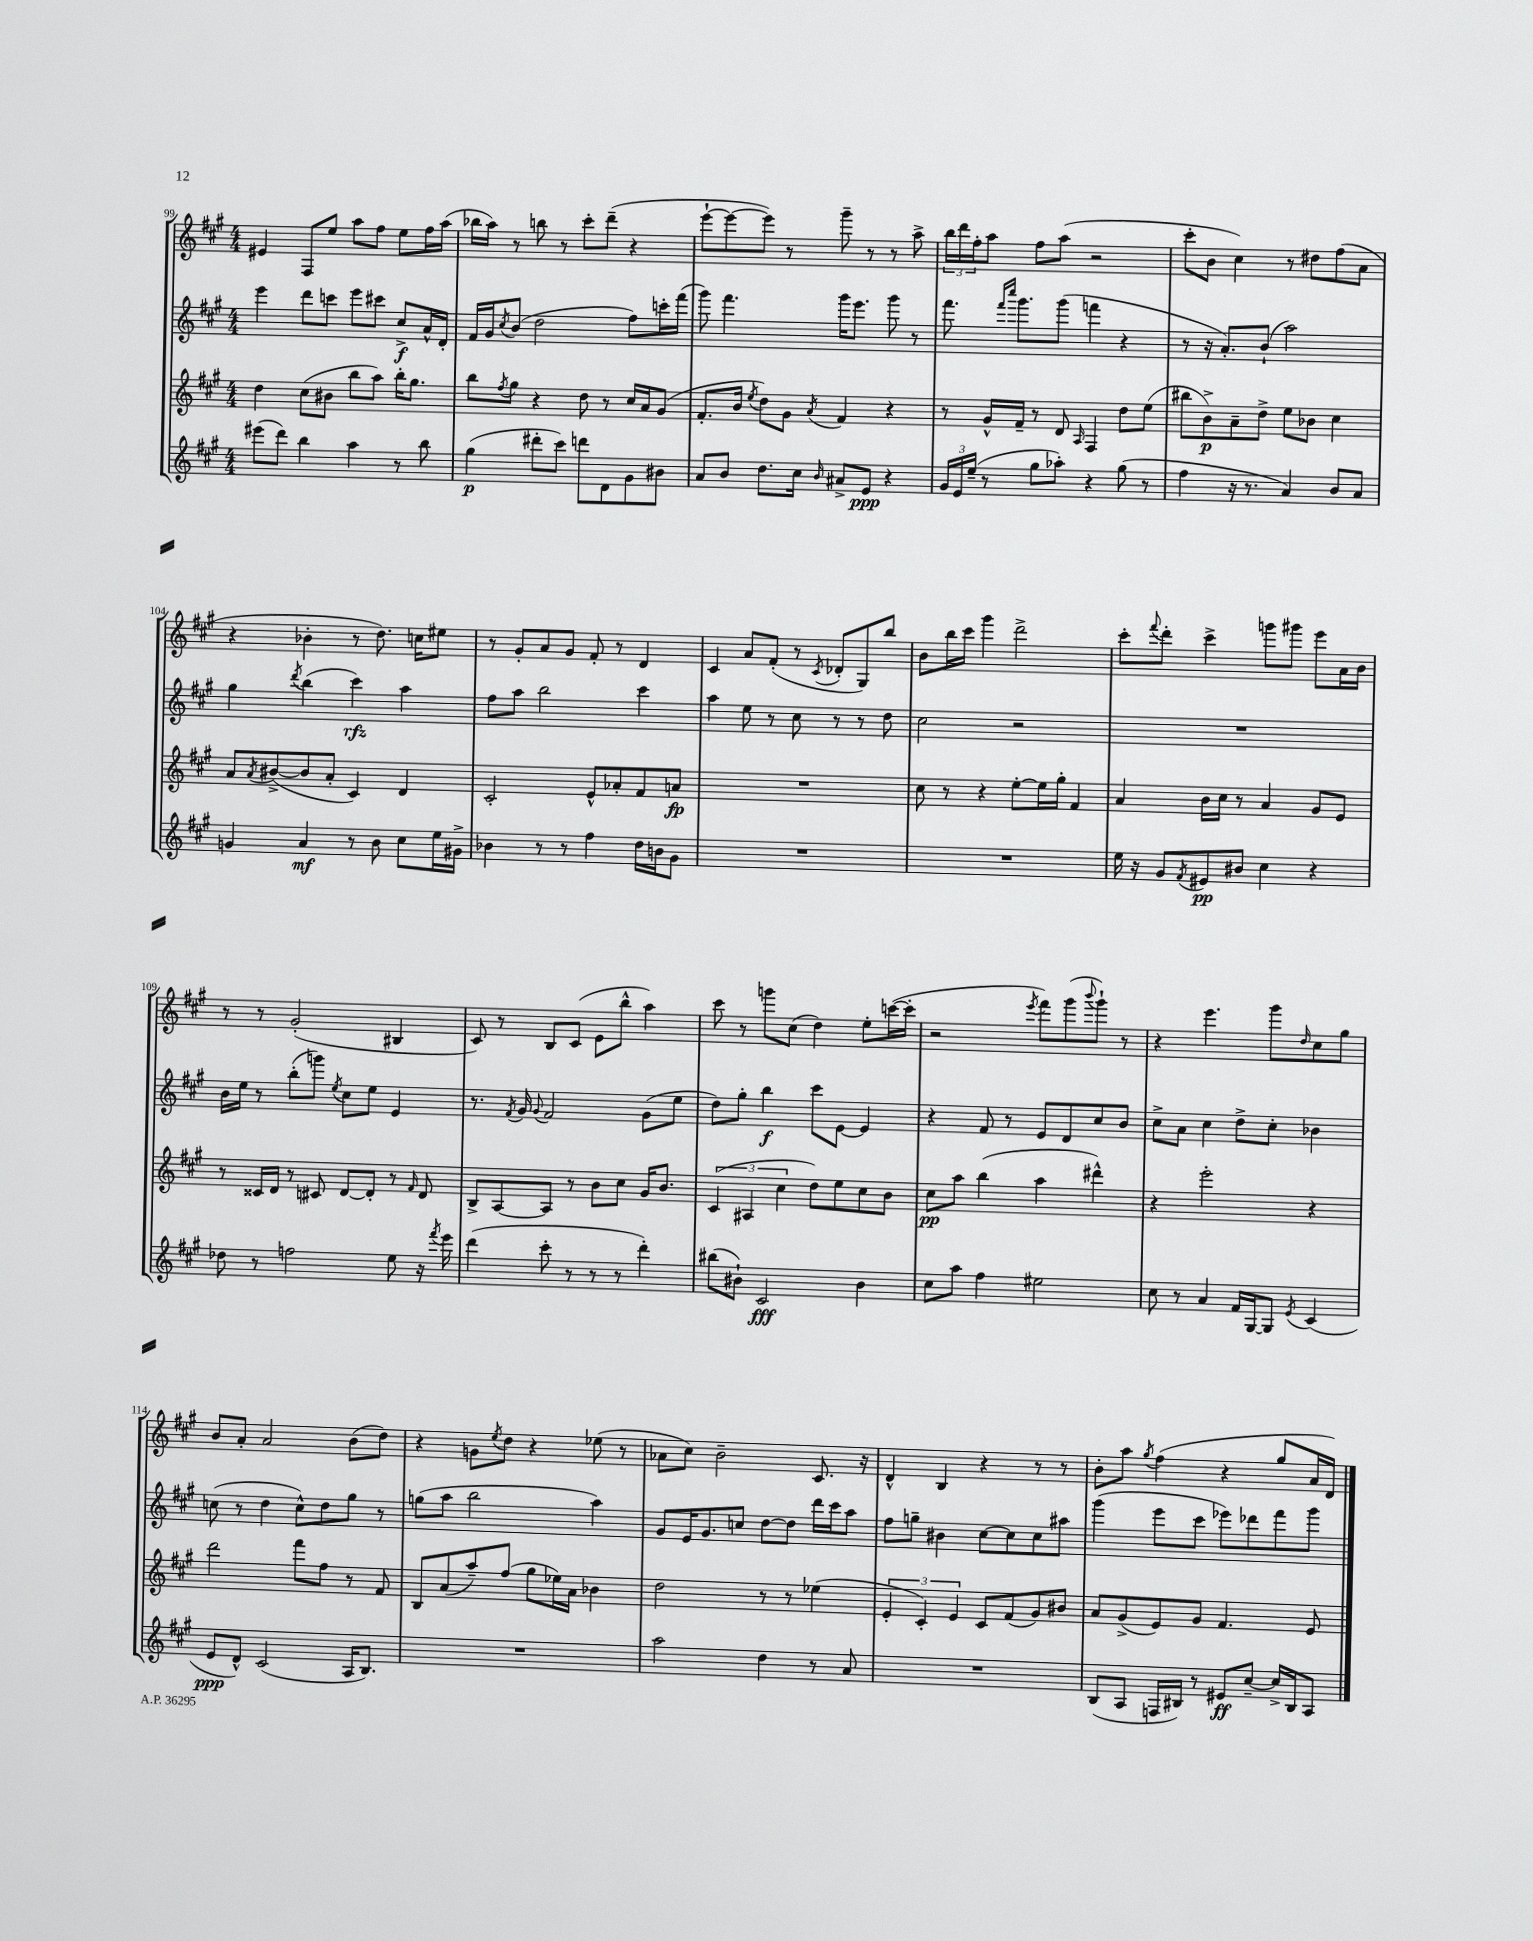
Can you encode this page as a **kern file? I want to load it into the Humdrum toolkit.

**kern	**dynam	**kern	**dynam	**kern	**dynam	**kern
*part4	*part4	*part3	*part3	*part2	*part2	*part1
*staff4	*staff4	*staff3	*staff3	*staff2	*staff2	*staff1
*clefG2	*	*clefG2	*	*clefG2	*	*clefG2
*k[f#c#g#]	*	*k[f#c#g#]	*	*k[f#c#g#]	*	*k[f#c#g#]
*M4/4	*	*M4/4	*	*M4/4	*	*M4/4
=99	=99	=99	=99	=99	=99	=99
(8eee#X\L	.	4dd\	.	4eee\	.	4e#X/
8ddd\J)	.	.	.	.	.	.
4bb\	.	(8cc#\L	.	8ddd\L	.	8F#/L
.	.	8b#X\J	.	8cccn\J	.	8ee/J
4aa\	.	8bb\L	.	8eee\L	.	8aa\L
.	.	8aa\J)	.	8ccc#X\J	.	8ff#\J
8r	.	16bb'\KL	.	8cc#^/L	f	8ee\L
.	.	8.gg#\J	.	.	.	.
8bb\	.	.	.	16a^^/L	.	16ff#\L
.	.	.	.	16d'/JJ	.	(16aa\JJ
=100	=100	=100	=100	=100	=100	=100
(4gg#\	p	8bb\L	.	16f#/LL	.	16bb-X\LL
.	.	.	.	16g#/J	.	16aa\JJ)
.	.	8qff#/	.	8qcc#/	.	.
.	.	8gg#\J	.	(8b/J	.	8r
8ddd#X'\L	.	4r	.	2dd\	.	8bbn\
8ccc#\J)	.	.	.	.	.	8r
8dddn\L	.	8dd\	.	.	.	8ccc#'\L
8d\	.	8r	.	.	.	(8ddd~\J
8g#\	.	16cc#/LL	.	8ff#\L)	.	4r
.	.	16a/J	.	.	.	.
8b#X\J	.	(8g#/J	.	16cccn'\L	.	.
.	.	.	.	(16fff#\JJ	.	.
=101	=101	=101	=101	=101	=101	=101
8a/L	.	8.f#'/L	.	8ggg#\)	.	[8eee`\L
8b/J	.	.	.	4.fff#\	.	8eee\_
.	.	16b/Jk	.	.	.	.
.	.	8qee/	.	.	.	.
8.dd\L	.	8dd\L)	.	.	.	8eee\J])
.	.	8g#\J	.	.	.	8r
16cc#\Jk	.	.	.	.	.	.
16qqb/	.	8qa/	.	.	.	.
8a#X^/L	.	4f#/	.	16ggg#\KL	.	8ggg#~\
.	.	.	.	8.eee\J	.	.
8e/J	ppp	.	.	.	.	8r
4r	.	4r	.	8ggg#\	.	8r
.	.	.	.	8r	.	8aa^\
=102	=102	=102	=102	=102	=102	=102
24g#/LL	.	8r	.	8.fff#\	.	24bb\LL
24e/	.	.	.	.	.	24ddd\
(24ee~/JJ	.	.	.	.	.	24ff#'\J
8r	.	16g#^^/LL	.	.	.	8aa\J
.	.	.	.	16qqfff#/LL	.	.
.	.	.	.	16qqcccc#/JJ	.	.
.	.	16f#~/JJ	.	8.ggg#\L	.	.
8gg#\L	.	8r	.	.	.	8ff#\L
8aa-X'\J)	.	8d/	.	(8ggg#\J	.	(8aa\J
.	.	16qqA/	.	.	.	.
4r	.	4F#/	.	4fffn\	.	2r
(8gg#\	.	8dd\L	.	4r	.	.
8r	.	(8ee\J	.	.	.	.
=103	=103	=103	=103	=103	=103	=103
4ff#\	.	8bb#X\L	.	8r	.	8ccc#'\L
.	.	8b^\)	p	16r	.	8b\J
.	.	.	.	8.a'/L)	.	.
16r	.	8a~\	.	.	.	4cc#\)
8.r	.	.	.	.	.	.
.	.	8dd^\J	.	(8b`/J	.	.
4a/)	.	8ee\L	.	2aa\)	.	8r
.	.	8b-X\J	.	.	.	8dd#X\L
8b/L	.	4cc#\	.	.	.	(8ff#\
8a/J	.	.	.	.	.	8a\J
!!LO:LB:g=z
=104	=104	=104	=104	=104	=104	=104
4gn/	.	8a/L	.	4gg#\	.	4r
.	.	8qa/	.	.	.	.
.	.	([8b#X^/	.	.	.	.
.	.	.	.	8qddd/	.	.
4a/	mf	8b#/]	.	(4bb\	.	4b-X'\
.	.	8a'/J	.	.	.	.
8r	.	4c#/)	.	4ccc#\)	rfz	8r
8b\	.	.	.	.	.	8.dd\)
8cc#\L	.	4d/	.	4aa\	.	.
.	.	.	.	.	.	16ccn\KL
16ee\L	.	.	.	.	.	8ee#X\J
16g#X^\JJ	.	.	.	.	.	.
=105	=105	=105	=105	=105	=105	=105
4b-X\	.	2c#'/	.	8ff#\L	.	8r
.	.	.	.	8aa\J	.	8g#'/L
8r	.	.	.	2bb\	.	8a/
8r	.	.	.	.	.	8g#/J
4ff#\	.	8e^^/L	.	.	.	8f#'/
.	.	8a-X'/	.	.	.	8r
16dd\LL	.	8f#/	.	4ccc#\	.	4d/
16bn\J	.	.	.	.	.	.
8g#\J	.	8an/J	fp	.	.	.
=106	=106	=106	=106	=106	=106	=106
1r	.	1r	.	4aa\	.	4c#/
.	.	.	.	8ee\	.	8a/L
.	.	.	.	8r	.	(8f#'/J
.	.	.	.	8cc#\	.	8r
.	.	.	.	.	.	8qc#/
.	.	.	.	8r	.	8d-X'/L
.	.	.	.	8r	.	8G#/)
.	.	.	.	8dd\	.	8bb/J
=107	=107	=107	=107	=107	=107	=107
1r	.	8cc#\	.	2cc#\	.	8b\L
.	.	8r	.	.	.	16bb\L
.	.	.	.	.	.	16ccc#\JJ
.	.	4r	.	.	.	4ggg#\
.	.	[8ee'\L	.	2r	.	2ddd^\
.	.	16ee\L]	.	.	.	.
.	.	16gg#'\JJ	.	.	.	.
.	.	4f#/	.	.	.	.
=108	=108	=108	=108	=108	=108	=108
16ee\	.	4a/	.	1r	.	8ccc#'\L
16r	.	.	.	.	.	.
.	.	.	.	.	.	8qqfff#/
8g#/L	.	.	.	.	.	8ddd'\J
8qf#/	.	.	.	.	.	.
8e#X/	pp	16b\LL	.	.	.	4ccc#^\
.	.	16cc#\JJ	.	.	.	.
8b#X/J	.	8r	.	.	.	.
4cc#\	.	4a/	.	.	.	8gggn\L
.	.	.	.	.	.	8ggg#X\J
4r	.	8g#/L	.	.	.	8eee\L
.	.	8e/J	.	.	.	16a\L
.	.	.	.	.	.	16b\JJ
!!LO:LB:g=z
=109	=109	=109	=109	=109	=109	=109
8dd-X\	.	8r	.	16b\LL	.	8r
.	.	.	.	16ee\JJ	.	.
8r	.	16c##X/LL	.	8r	.	8r
.	.	16d/JJ	.	.	.	.
2ffn\	.	8r	.	(8bb'\L	.	(2g#'/
.	.	8c#X/	.	8gggn\J)	.	.
.	.	.	.	8qee/	.	.
.	.	[8d/L	.	8cc#\L	.	.
.	.	8d'/J]	.	8ee\J	.	.
8ee\	.	8r	.	4e/	.	4B#X/
.	.	16qqf#/	.	.	.	.
16r	.	8d/	.	.	.	.
8qfff#/	.	.	.	.	.	.
16eee\	.	.	.	.	.	.
=110	=110	=110	=110	=110	=110	=110
(4ddd\	.	8B^/L	.	8.r	.	8c#/)
.	.	[8A/	.	.	.	8r
.	.	.	.	8qf#/	.	.
.	.	.	.	16g#/	.	.
.	.	.	.	8qqg#/	.	.
8ccc#'\	.	8A/J]	.	2f#/	.	8B/L
8r	.	8r	.	.	.	(8c#/J
8r	.	8b\L	.	.	.	8e\L
8r	.	8cc#\J	.	.	.	8bb^^\J
4ddd'\)	.	16g#/KL	.	(8g#\L	.	4aa\)
.	.	8.b/J	.	.	.	.
.	.	.	.	8ee\J	.	.
=111	=111	=111	=111	=111	=111	=111
(8bb#X\L	.	(6c#/	.	8dd\L)	.	8ccc#\
8b#X`\J)	.	.	.	8gg#'\J	.	8r
.	.	6A#X/	.	.	.	.
2c#/	fff	.	.	4bb\	f	8gggn\L
.	.	6cc#\	.	.	.	.
.	.	.	.	.	.	(8cc#\J
.	.	8dd\L)	.	8ccc#\L	.	4dd\)
.	.	8ee\	.	[8e\J	.	.
4b#\	.	8cc#\	.	4e/]	.	8ee'\L
.	.	8b\J	.	.	.	([16cccn\L
.	.	.	.	.	.	16ccc'\JJ]
=112	=112	=112	=112	=112	=112	=112
8cc#\L	.	8cc#\L	pp	4r	.	2r
8aa\J	.	8aa\J	.	.	.	.
4ff#\	.	(4bb\	.	8f#/	.	.
.	.	.	.	8r	.	.
.	.	.	.	.	.	8qeee/
2ee#X\	.	4aa\	.	8e/L	.	8fff#\L)
.	.	.	.	8d/	.	(8ggg#\
.	.	.	.	.	.	8qqbbb/
.	.	4ddd#X^^\)	.	8cc#/	.	8ggg#`\J)
.	.	.	.	8b/J	.	8r
=113	=113	=113	=113	=113	=113	=113
8cc#\	.	4r	.	8cc#^\L	.	4r
8r	.	.	.	8a\J	.	.
4a/	.	2eee'\	.	4cc#\	.	4.eee\
16f#/LL	.	.	.	8dd^\L	.	.
[16G#/J	.	.	.	.	.	.
8G#/J]	.	.	.	8cc#'\J	.	8ggg#\L
8qe/	.	.	.	.	.	16qqdd/
(4c#/	.	4r	.	4b-X\	.	8cc#\
.	.	.	.	.	.	8gg#\J
!!LO:LB:g=z
=114	=114	=114	=114	=114	=114	=114
8e/L	ppp	2ddd\	.	(8ccn\	.	8b/L
8d^^/J)	.	.	.	8r	.	8a'/J
(2c#/	.	.	.	4dd\	.	2a/
.	.	8fff#\L	.	8cc^^\L)	.	.
.	.	8ff#\J	.	8dd\	.	.
16A/KL	.	8r	.	8gg#\J	.	(8b\L
8.B/J)	.	.	.	.	.	.
.	.	8f#/	.	8r	.	8dd\J)
=115	=115	=115	=115	=115	=115	=115
1r	.	8B/L	.	(8ggn\L	.	4r
.	.	(8a/	.	8aa\J	.	.
.	.	8aa~/)	.	2bb\	.	8gn\L
.	.	.	.	.	.	8qee/
.	.	(8ff#/J	.	.	.	8dd\J
.	.	8gg#\L	.	.	.	4r
.	.	16ee-X\L)	.	.	.	.
.	.	16a\JJ	.	.	.	.
.	.	4b-X\	.	4aa\)	.	(8ee-X\
.	.	.	.	.	.	8r
=116	=116	=116	=116	=116	=116	=116
2aa\	.	2dd\	.	8g#/L	.	8a-X\L
.	.	.	.	16e/K	.	8cc#\J)
.	.	.	.	8.g#/	.	.
.	.	.	.	.	.	2b~\
.	.	.	.	8ccn/J	.	.
4dd\	.	8r	.	[8dd\L	.	.
.	.	8r	.	8dd\J]	.	.
8r	.	(4ee-X\	.	16ddd\LL	.	8.c#/
.	.	.	.	16ccc#\J	.	.
8a/	.	.	.	8aa\J	.	.
.	.	.	.	.	.	16r
=117	=117	=117	=117	=117	=117	=117
1r	.	6e'/	.	8ff#\L	.	4d^^/
.	.	.	.	8ggn~\J	.	.
.	.	6c#'/)	.	.	.	.
.	.	.	.	4b#X\	.	4B/
.	.	6e/	.	.	.	.
.	.	8c#/L	.	[8cc#\L	.	4r
.	.	(8f#/	.	8cc#\]	.	.
.	.	8g#/)	.	8cc#\	.	8r
.	.	8b#X/J	.	8aa#X\J	.	8r
=118	=118	=118	=118	=118	=118	=118
(8B/L	.	8a/L	.	(4ggg#\	.	8b'\L
8A/J	.	(8g#^/	.	.	.	8aa\J
.	.	.	.	.	.	8qgg#/
16Fn/LL	.	8e/)	.	8eee\L	.	(4ff#\
16B#X/JJ)	.	.	.	.	.	.
8r	.	8g#/J	.	8ccc#\J	.	.
8e#X/L	ff	4.f#/	.	8eee-X\L)	.	4r
[8cc#~/J	.	.	.	8ddd-X\	.	.
16cc#^/LL]	.	.	.	8fff#\	.	8gg#/L
16B#/J	.	.	.	.	.	.
8A/J	.	8e/	.	8ggg#\J	.	16a/L
.	.	.	.	.	.	16d/JJ)
==	==	==	==	==	==	==
*-	*-	*-	*-	*-	*-	*-
